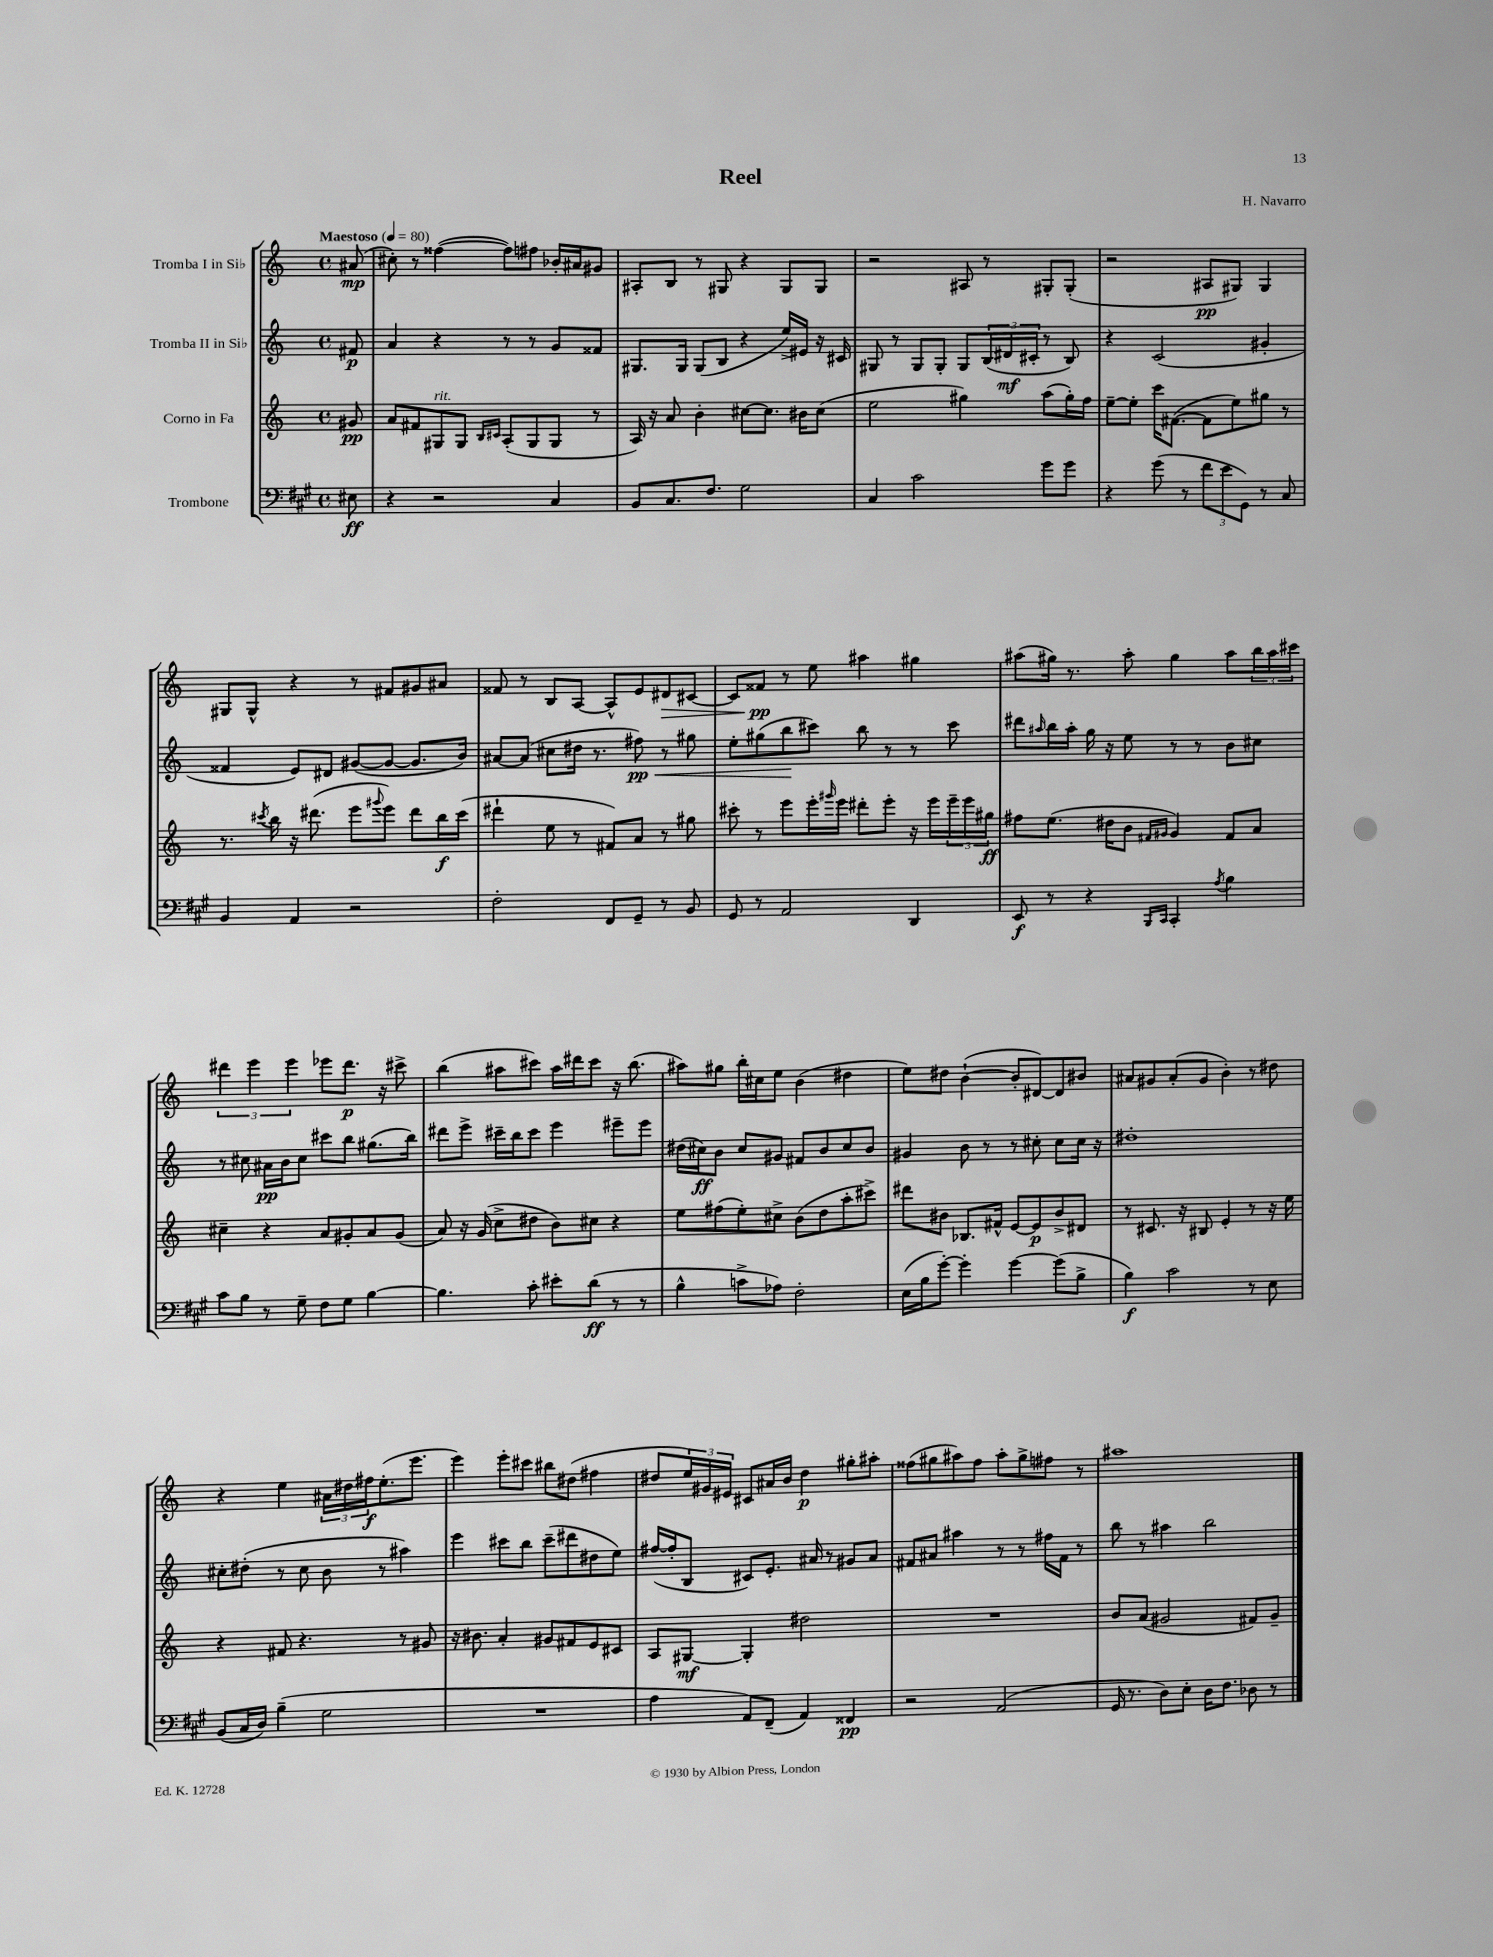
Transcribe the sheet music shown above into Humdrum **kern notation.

**kern	**dynam	**kern	**dynam	**kern	**dynam	**kern	**dynam
*part4	*part4	*part3	*part3	*part2	*part2	*part1	*part1
*staff4	*staff4	*staff3	*staff3	*staff2	*staff2	*staff1	*staff1
*I"Trombone	*	*I"Corno in Fa	*	*I"Tromba II in Si♭	*	*I"Tromba I in Si♭	*
*clefF4	*	*clefG2	*	*clefG2	*	*clefG2	*
*k[f#c#g#]	*	*k[]	*	*k[]	*	*k[]	*
*M4/4	*	*M4/4	*	*M4/4	*	*M4/4	*
*met(c)	*	*met(c)	*	*met(c)	*	*met(c)	*
*MM80	*	*MM80	*	*MM80	*	*MM80	*
=	=	=	=	=	=	=	=
!	!	!	!	!	!	!LO:TX:a:B:t=Maestoso	!
8E#X\	ff	8g#X/	pp	8f#X/	p	(8a#X/	mp
=1	=1	=1	=1	=1	=1	=1	=1
4r	.	8a/L	.	4a/	.	8cc#X'\)	.
.	.	8f#X/	.	.	.	8r	.
!	!	!LO:TX:a:i:t=rit.	!	!	!	!	!
2r	.	8G#X/	.	4r	.	([4ff##X\	.
.	.	8G#/J	.	.	.	.	.
.	.	16qqB/LL	.	.	.	.	.
.	.	16qqc#X/JJ	.	.	.	.	.
.	.	(8A'/L	.	8r	.	8ff##\L])	.
.	.	8G#/	.	8r	.	8ff#X\J	.
4C#/	.	8G#/J	.	8g/L	.	16b-X'/LL	.
.	.	.	.	.	.	16a#X/J	.
.	.	8r	.	8f##X/J	.	8g#X/J	.
=2	=2	=2	=2	=2	=2	=2	=2
8BB/L	.	16A/)	.	8.G#X/L	.	8A#X'/L	.
.	.	16r	.	.	.	.	.
8.C#/	.	8a/	.	.	.	8B/J	.
.	.	.	.	16G#/Jk	.	.	.
.	.	4b'\	.	(8G#/L	.	8r	.
8.F#/J	.	.	.	.	.	.	.
.	.	.	.	8B/J	.	8G#X/	.
2G#\	.	[8cc#X\L	.	4r	.	4r	.
.	.	8.cc#\J]	.	.	.	.	.
.	.	.	.	16ee^/LL)	.	8G#/L	.
.	.	16b#X\KL	.	16e#X/JJ	.	.	.
.	.	(8cc#\J	.	16r	.	8G#/J	.
.	.	.	.	16c#X/	.	.	.
=3	=3	=3	=3	=3	=3	=3	=3
4C#/	.	2ee\	.	8G#X/	.	2r	.
.	.	.	.	8r	.	.	.
2c#\	.	.	.	8G#/L	.	.	.
.	.	.	.	8G#'/J	.	.	.
.	.	4gg#X\)	.	8G#/L	.	8A#X/	.
.	.	.	.	(24B/L	.	8r	.
.	.	.	.	24d#X/	mf	.	.
.	.	.	.	24c#X'/JJ	.	.	.
8g#\L	.	(8aa\L	.	8r	.	8G#X'/L	.
8g#\J	.	16gg#'\L)	.	8B/)	.	(8G#'/J	.
.	.	16ff\JJ	.	.	.	.	.
=4	=4	=4	=4	=4	=4	=4	=4
4r	.	[8ee~\L	.	4r	.	2r	.
.	.	8ee'\J]	.	.	.	.	.
(8g#\	.	16ccc\KL	.	(2c/	.	.	.
.	.	([8.f#X\J	.	.	.	.	.
8r	.	.	.	.	.	.	.
12f#\L	.	8f#\L]	.	.	.	8A#X/L	pp
12e\	.	.	.	.	.	.	.
.	.	8ee\)	.	.	.	8G#X/J)	.
12GG#\J)	.	.	.	.	.	.	.
8r	.	8gg#X\J	.	4g#X'/	.	4G#/	.
8C#/	.	8r	.	.	.	.	.
!!LO:LB:g=z
=5	=5	=5	=5	=5	=5	=5	=5
4BB/	.	8.r	.	4f##X/	.	8G#X/L	.
.	.	.	.	.	.	8G#^^/J	.
.	.	8qccc#X/	.	.	.	.	.
.	.	16bb\	.	.	.	.	.
4AA/	.	16r	.	8e/L)	.	4r	.
.	.	(8.ddd#X\	.	.	.	.	.
.	.	.	.	8d#X/J	.	.	.
2r	.	8eee\L	.	([8g#X/L	.	8r	.
.	.	8qqggg#X/	.	.	.	.	.
.	.	8eee\J)	.	8g#/J_	.	8f#X/L	.
.	.	8ddd#\L	.	8.g#/L]	.	8g#X/	.
.	.	16bb\L	f	.	.	8a#X/J	.
.	.	(16ccc#\JJ	.	16b/Jk)	.	.	.
=6	=6	=6	=6	=6	=6	=6	=6
2F#'\	.	4ddd#X`\	.	[8a#X/L	.	8f##X/	.
.	.	.	.	(8a#/J]	.	8r	.
.	.	8ee\	.	8cc#X\L	.	8B/L	.
.	.	8r	.	16dd#X\Jk	.	[8A/J	.
.	.	.	.	8.r	.	.	.
8FF#/L	.	8f#X/L)	.	.	.	8A^^/L]	.
!	!	!	!	!	!LO:HP:b	!	!
8GG#~/J	.	8a/J	.	8ff#X\)	< pp	8e/	.
!	!	!	!	!	!	!	!LO:HP:b
8r	.	8r	.	8r	.	8d#X/	>
8BB/	.	8gg#X\	.	8gg#X\	.	[8c#X/J	.
=7	=7	=7	=7	=7	=7	=7	=7
8GG#/	.	8ccc#X'\	.	8ee'\L	.	8c#/L]	.
8r	.	8r	.	(8gg#X\	.	8f##X/J	pp
2AA/	.	8eee\L	.	8bb\	.	8r	]
.	.	16eee'\L	.	8ccc#X\J)	[	8ee\	.
.	.	16qqggg#X/	.	.	.	.	.
.	.	16eee\JJ	.	.	.	.	.
.	.	8ddd#X'\L	.	8bb\	.	4aa#X\	.
.	.	8eee'\J	.	8r	.	.	.
4DD/	.	16r	.	8r	.	4gg#X\	.
.	.	16eee\LL	.	.	.	.	.
.	.	24eee~\	.	8ccc#\	.	.	.
.	.	24eee\	.	.	.	.	.
.	.	24gg#X\JJ	ff	.	.	.	.
=8	=8	=8	=8	=8	=8	=8	=8
8EE/	f	8ff#X\L	.	8ddd#X\L	.	(8aa#X\L	.
.	.	.	.	16qqaa#X/	.	.	.
8r	.	(8.ee\J	.	16bb\L	.	16gg#X\Jk)	.
.	.	.	.	16aa#'\JJ	.	8.r	.
4r	.	.	.	16gg\	.	.	.
.	.	16dd#X\KL	.	16r	.	.	.
.	.	8b\J	.	8ee\	.	8aa#'\	.
16qqBBB/LL	.	16qqf#X/LL	.	.	.	.	.
16qqCC#/JJ	.	16qqg#X/JJ	.	.	.	.	.
4CC#'/	.	4g#/)	.	8r	.	4gg#\	.
.	.	.	.	8r	.	.	.
8qA/	.	.	.	.	.	.	.
4B\	.	8f#/L	.	8b\L	.	8aa#\L	.
.	.	8a/J	.	8cc#X\J	.	24bb\L	.
.	.	.	.	.	.	24aa#\	.
.	.	.	.	.	.	24ccc#X\JJ	.
!!LO:LB:g=z
=9	=9	=9	=9	=9	=9	=9	=9
8c#\L	.	4cc#X~\	.	8r	.	6ddd#X\	.
8B\J	.	.	.	8cc#X\	.	.	.
.	.	.	.	.	.	6eee\	.
8r	.	4r	.	16a#X\LL	pp	.	.
.	.	.	.	16b\J	.	.	.
.	.	.	.	.	.	6eee\	.
8G#~\	.	.	.	8cc#\J	.	.	.
8F#\L	.	8a/L	.	8ccc#X\L	.	8eee-X\L	.
8G#\J	.	8g#X'/	.	8bb\J	.	8.ddd#\J	p
[4B\	.	8a/	.	(8.gg#X\L	.	.	.
.	.	.	.	.	.	16r	.
.	.	(8g#/J	.	.	.	8ccc#X^\	.
.	.	.	.	16bb\Jk)	.	.	.
=10	=10	=10	=10	=10	=10	=10	=10
4.B\]	.	8a/)	.	8ddd#X\L	.	(4bb\	.
.	.	16r	.	8eee^\J	.	.	.
.	.	(16g/	.	.	.	.	.
.	.	8cc^\L	.	16ccc#X~\LL	.	8aa#X\L	.
.	.	.	.	16bb\J	.	.	.
8c#'\	.	8dd#X\J	.	8ccc#\J	.	8ccc#X\J)	.
8e#X'\L	.	8b\L)	.	4eee\	.	16aa#\LL	.
.	.	.	.	.	.	16ddd#X\J	.
(8d\J	ff	8cc#X\J	.	.	.	8ccc#\J	.
8r	.	4r	.	8eee#X~\L	.	16r	.
.	.	.	.	.	.	(8.bb\	.
8r	.	.	.	8eee#\J	.	.	.
=11	=11	=11	=11	=11	=11	=11	=11
4B^^\	.	8ee\L	.	(16dd#X\LL	.	8aa#X\L)	.
.	.	.	.	16cc#X\J)	ff	.	.
.	.	(8ff#X\	.	8b\J	.	8gg#X\J	.
8cn^\L	.	8ee'\)	.	8cc#/L	.	16bb'\LL	.
.	.	.	.	.	.	16cc#X\J	.
8A-X\J)	.	8cc#X^\J	.	8g#X/J	.	8ee\J	.
2F#'\	.	(8b\L	.	8f#X/L	.	(4b\	.
.	.	8dd\	.	8b/	.	.	.
.	.	8aa'\	.	8cc#/	.	4dd#X\	.
.	.	8ccc#X^\J)	.	8b/J	.	.	.
=12	=12	=12	=12	=12	=12	=12	=12
(16E\LL	.	8ddd#X\L	.	4g#X/	.	8ee\L)	.
16B\J	.	.	.	.	.	.	.
[8g#'\J)	.	8b#X\J	.	.	.	8dd#X\J	.
4g#'\]	.	8.B-X/L	.	8b\	.	([4b`\	.
.	.	.	.	8r	.	.	.
.	.	16f#X^^/Jk	.	.	.	.	.
[4g#\	.	[8e/L	.	8r	.	8b'/L]	.
.	.	8e/]	p	8cc#X'\	.	[8d#X/)	.
(8g#\L]	.	8b#^/	.	8cc#\L	.	8d#/]	.
8B^\J	.	8d#X/J	.	16cc#\Jk	.	8b#X/J	.
.	.	.	.	16r	.	.	.
=13	=13	=13	=13	=13	=13	=13	=13
4B\)	f	8r	.	1dd#X'	.	8a#X/L	.
.	.	8.c#X/	.	.	.	8g#X/	.
2c#\	.	.	.	.	.	(8a#'/	.
.	.	16r	.	.	.	.	.
.	.	8B#X/	.	.	.	8g#/J	.
.	.	4e'/	.	.	.	4b'\)	.
8r	.	8r	.	.	.	8r	.
8E\	.	16r	.	.	.	8dd#X\	.
.	.	16ee\	.	.	.	.	.
!!LO:LB:g=z
=14	=14	=14	=14	=14	=14	=14	=14
(8BB/L	.	4r	.	8cc#X'\L	.	4r	.
16C#/L	.	.	.	(8dd#X'\J	.	.	.
16D/JJ)	.	.	.	.	.	.	.
(4B~\	.	8f#X/	.	8r	.	4ee\	.
.	.	4.r	.	8cc#\	.	.	.
2G#\	.	.	.	8b\	.	24a#X\LL	.
.	.	.	.	.	.	24dd#X\	.
.	.	.	.	.	.	24ff#X\J	f
.	.	.	.	8r	.	(8.ee'\	.
.	.	8r	.	4aa#X\)	.	.	.
.	.	.	.	.	.	8.eee\J	.
.	.	8g#X/	.	.	.	.	.
=15	=15	=15	=15	=15	=15	=15	=15
1r	.	16r	.	4eee\	.	4eee\)	.
.	.	8.b#X\	.	.	.	.	.
.	.	4a'/	.	8ccc#X\L	.	8eee'\L	.
.	.	.	.	8bb\J	.	8ccc#X\J	.
.	.	8g#X/L	.	(8ccc#~\L	.	8bb#X\L	.
.	.	8f#X/	.	8ddd#X\	.	(8dd#X\J	.
.	.	8e/	.	8dd#X\	.	4ff#X\	.
.	.	8c#X/J	.	8ee\J)	.	.	.
=16	=16	=16	=16	=16	=16	=16	=16
4A\	.	8A/L	.	([16ff#X/LL	.	8dd#X/L	.
.	.	.	.	16ff#'/J]	.	.	.
.	.	[8G#X/J	mf	8B/J	.	24ee/L)	.
.	.	.	.	.	.	24g#X/	.
.	.	.	.	.	.	24e#X/JJ	.
8AA/L)	.	4G#'/]	.	8c#X/L)	.	8c#X/L	.
(8FF#~/J	.	.	.	8.e'/J	.	16a#X/L	.
.	.	.	.	.	.	16b/JJ	.
4AA/)	.	2dd#X\	.	.	.	4dd#\	p
.	.	.	.	16a#X/	.	.	.
.	.	.	.	8r	.	.	.
4FF##X/	pp	.	.	8g#X/L	.	8gg#X'\L	.
.	.	.	.	8a#/J	.	8aa#X'\J	.
=17	=17	=17	=17	=17	=17	=17	=17
2r	.	1r	.	8f#X/L	.	(8ff##X\L	.
.	.	.	.	8a#X/J	.	8gg#X\	.
.	.	.	.	4aa#X\	.	8aa#X\)	.
.	.	.	.	.	.	8ff##\J	.
(2AA/	.	.	.	8r	.	8aa#'\L	.
.	.	.	.	8r	.	8gg#^\	.
.	.	.	.	16ff#X\LL	.	8ff#X\J	.
.	.	.	.	16f#\JJ	.	.	.
.	.	.	.	8r	.	8r	.
=18	=18	=18	=18	=18	=18	=18	=18
16GG#/	.	8b/L	.	8bb\	.	1aa#X	.
8.r	.	.	.	.	.	.	.
.	.	(8a/J	.	8r	.	.	.
8D\L)	.	2g#X/	.	4aa#X\	.	.	.
8E'\J	.	.	.	.	.	.	.
16D\KL	.	.	.	2bb\	.	.	.
8.F#\J	.	.	.	.	.	.	.
8D-X\	.	8f#X/L)	.	.	.	.	.
8r	.	8g#~/J	.	.	.	.	.
==	==	==	==	==	==	==	==
*-	*-	*-	*-	*-	*-	*-	*-
